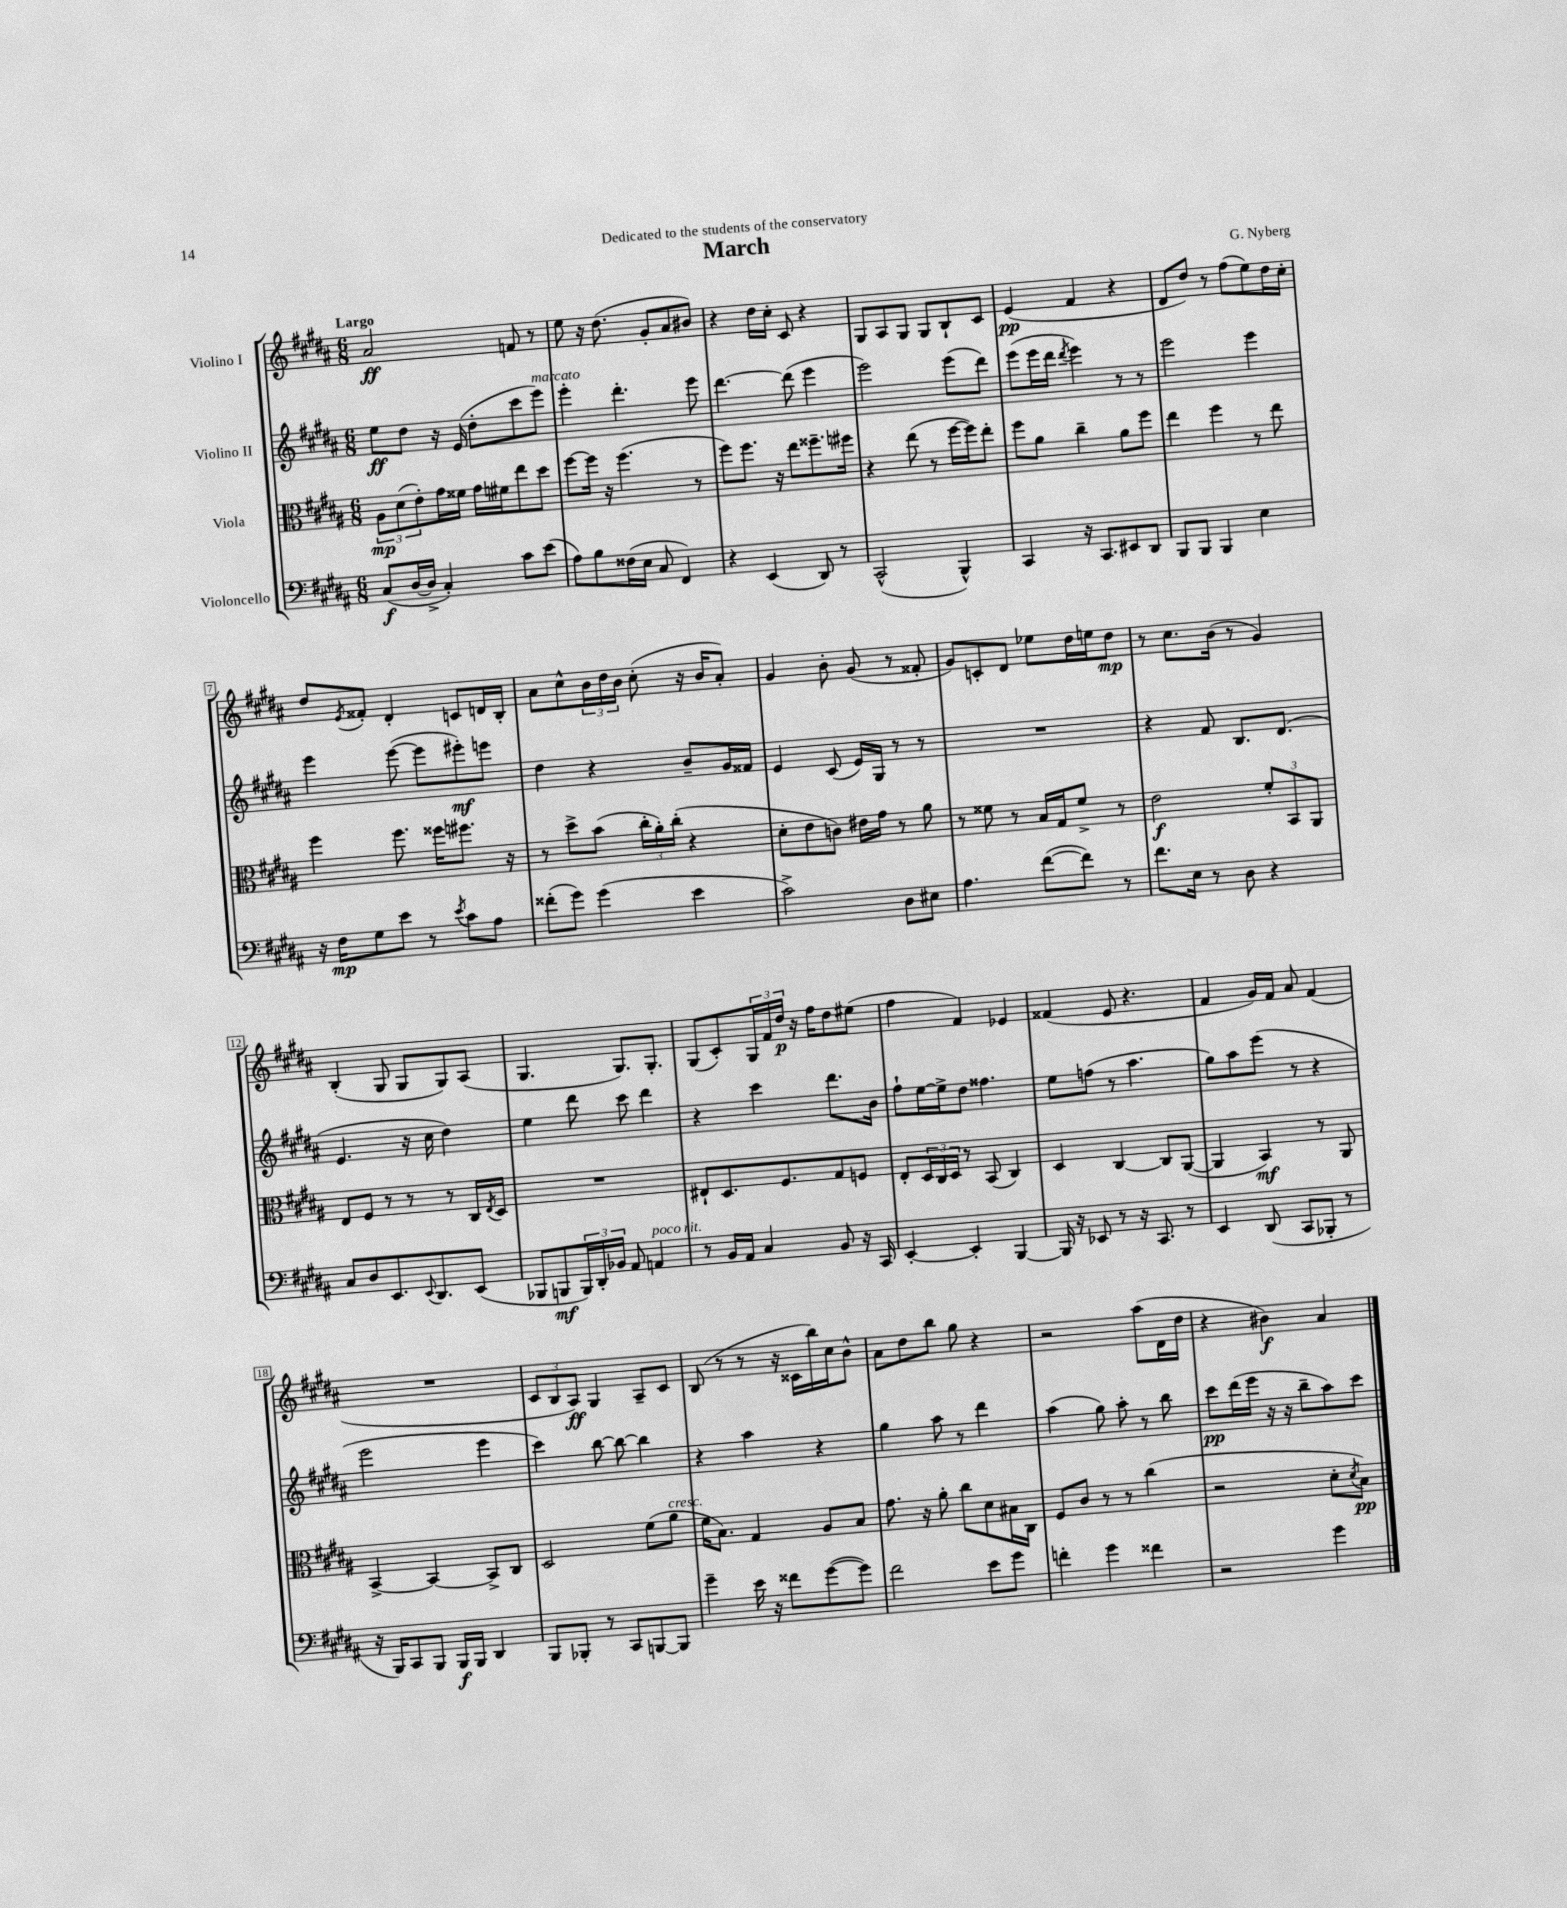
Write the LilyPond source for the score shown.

\header { title = "March" composer = "G. Nyberg" dedication = "Dedicated to the students of the conservatory" }
<<
\new StaffGroup <<
\new Staff = "s0" \with { instrumentName = "Violino I" } {
    \clef treble \key b \major \numericTimeSignature \time 6/8 \tempo "Largo"
    ais'2\ff f'8 r8 |
    e''8 r16 dis''8.( gis'8-. ais'8 bis'8) |
    r4 dis''16 cis''16-. cis'8 r4 |
    gis8 ais8 gis8 gis8 b8-! cis'8 |
    e'4\pp( fis'4 r4 |
    dis'8 dis''8) r8 fis''8( e''8) dis''16 cis''16-. |
    dis''8 \acciaccatura { e'8 } fisis'8-. dis'4-. c'8 d'16 b16-. |
    ais'8 cis''8-^ \tuplet 3/2 { b'16 dis''16 b'16 } cis''8-.( r16 b'16 ais'8-.) |
    gis'4 b'8-. gis'8( r8 fisis'8-. |
    gis'8) c'8-. dis'8 ees''8 dis''16 e''16 dis''8\mp |
    r8 cis''8. b'16( r8 gis'4) |
    b4-.( gis8 gis8 gis8) ais8( |
    gis4. gis8.) gis8.-. |
    gis8( cis'8-.) \tuplet 3/2 { gis16 fis'16 dis''16\p } r16 fis''16 dis''8 eis''8( |
    fis''4 fis'4) ees'4 |
    fisis'4( e'8 r4. |
    fis'4 gis'16) fis'16 ais'8 fis'4( |
    R2. |
    \tuplet 3/2 { cis'8 b8 ais8\ff) } gis4 ais8-- cis'8 |
    b8( r8 r8 r16 cisis'16 b''16) cis''16 b'8-^ |
    ais'8 dis''8 b''8 gis''8 r4 |
    r2 ais''8( dis'16 dis''16 |
    r4 bis'4\f) ais'4 \bar "|." |
}
\new Staff = "s1" \with { instrumentName = "Violino II" } {
    \clef treble \key b \major \numericTimeSignature \time 6/8
    e''8\ff dis''8 r16 e'16( dis''8-. cis'''8 e'''8^\markup { \italic "marcato" }) |
    e'''4-. dis'''4.-. e'''8 |
    dis'''4.~ dis'''8( e'''4 |
    e'''2) e'''8( dis'''8) |
    e'''8( e'''16 dis'''16 \acciaccatura { dis'''8 } e'''4) r8 r8 |
    e'''2 e'''4 |
    e'''4 e'''8~( e'''8 eis'''8-.\mf) e'''8 |
    dis''4 r4 b'8-- gis'16 fisis'16 |
    e'4 cis'8( e'16) gis16 r8 r8 |
    R2. |
    r4 fis'8 b8. dis'8.( |
    e'4. r16 cis''16 dis''4) |
    e''4 dis'''8 cis'''8 dis'''4 |
    r4 cis'''4 dis'''8. b'16 |
    fis''8-! e''16~ e''16-> dis''8 fisis''4. |
    e''8 f''8( r8 ais''4. |
    gis''8) ais''8 e'''8( r8 r4 |
    e'''2 e'''4 |
    cis'''4) b''8~ b''8~ b''4 |
    r4 ais''4 r4 |
    gis''4 ais''8 r8 dis'''4 |
    ais''4( gis''8) ais''8-. r8 b''8 |
    cis'''8\pp dis'''16( e'''16 r16 r16 b''8-- ais''8) cis'''8 \bar "|." |
}
\new Staff = "s2" \with { instrumentName = "Viola" } {
    \clef alto \key b \major \numericTimeSignature \time 6/8
    \tuplet 3/2 { ais8\mp dis'8( e'8-.) } gis'16 fisis'16 gis'16 fis'16 e''8 dis''8 |
    fis''8~ fis''16 r16 fis''4.( r8 |
    fis''8) fis''8. r16 e''8 fisis''8.-- fis''16 |
    r4 e''8( r8 fis''16~ fis''16) e''8-. |
    fis''8 ais'8 cis''4-- ais'8 fis''8 |
    e''4 fis''4 r8 e''8 |
    fis''4 fis''8. fisis''16 fis''8. r16 |
    r8 dis''8-> b'8( \tuplet 3/2 { cis''16-. ais'16-.) cis''16-.( } r4 |
    dis'8-. e'8 c'8) eis'16 gis'16 r8 ais'8 |
    r8 fisis'8 r8 b16 gis16 fisis'8-> r8 |
    e'2\f \tuplet 3/2 { fis'8-. b,8 ais,8 } |
    e8 fis8 r8 r8 r8 cis16 \acciaccatura { e8 } dis16 |
    R2. |
    eis8-! dis8. fis8. gis8 f8 |
    e8-. \tuplet 3/2 { dis16 cis16 dis16 } r8 b,8( cis4) |
    dis4 cis4~ cis8 ais,8~( |
    ais,4 b,4\mf) r8 ais,8 |
    b,4~-> b,4~ b,8-> cis8 |
    dis2 fis'8( ais'8^\markup { \italic "cresc." } |
    fis'16 b8.) gis4 ais8 b8 |
    gis'8. r16 ais'8-. cis''8 dis'8 bis16 cis16 |
    fis8 cis'8 r8 r8 cis''4( |
    r2 dis'8-. \acciaccatura { dis'8 } b8\pp) \bar "|." |
}
\new Staff = "s3" \with { instrumentName = "Violoncello" } {
    \clef bass \key b \major \numericTimeSignature \time 6/8
    cis8\f( dis16~ dis16-> cis4-.) cis'8 e'8( |
    ais8) b8 fisis16( e16 cis8 fis,4) |
    r4 e,4( dis,8) r8 |
    cis,2-^( b,,4-^) |
    cis,4 r16 cis,8. eis,8 dis,8 |
    b,,8 b,,8 b,,4 e4 |
    r16 fis16\mp gis8 e'8 r8 \acciaccatura { e'8 } cis'8 ais8 |
    fisis'8-.( gis'8) gis'4( e'4 |
    cis'2->) dis8 eis8 |
    ais4. fis'8~( fis'8) r8 |
    fis'8. e16 r8 dis8 r4 |
    cis8 dis8 e,8. \appoggiatura { e,8 } dis,8. e,8( |
    bes,,8 b,,8\mf \tuplet 3/2 { b,,16) dis,16-. bes,16 } ais,8 a,4^\markup { \italic "poco rit." } |
    r8 b,16 ais,16 cis4 b,8 r16 cis,16 |
    e,4~-. e,4-. b,,4~ |
    b,,16 r16 ees,8 r8 r16 cis,8. r8 |
    e,4 dis,8( cis,8 bes,,8-. r8 |
    r16 b,,16) cis,8 b,,8 b,,16\f b,,16 dis,4 |
    b,,8 bes,,8-. r8 cis,8 b,,8~ b,,8 |
    gis'4-- e'16 r16 fisis'8 gis'8~( gis'8) |
    fis'2 e'8 gis'8 |
    f'4-. gis'4 fisis'4 |
    r2 gis'4 \bar "|." |
}
>>
>>
\layout { \context { \Score \override BarNumber.stencil = #(make-stencil-boxer 0.1 0.3 ly:text-interface::print) } }
